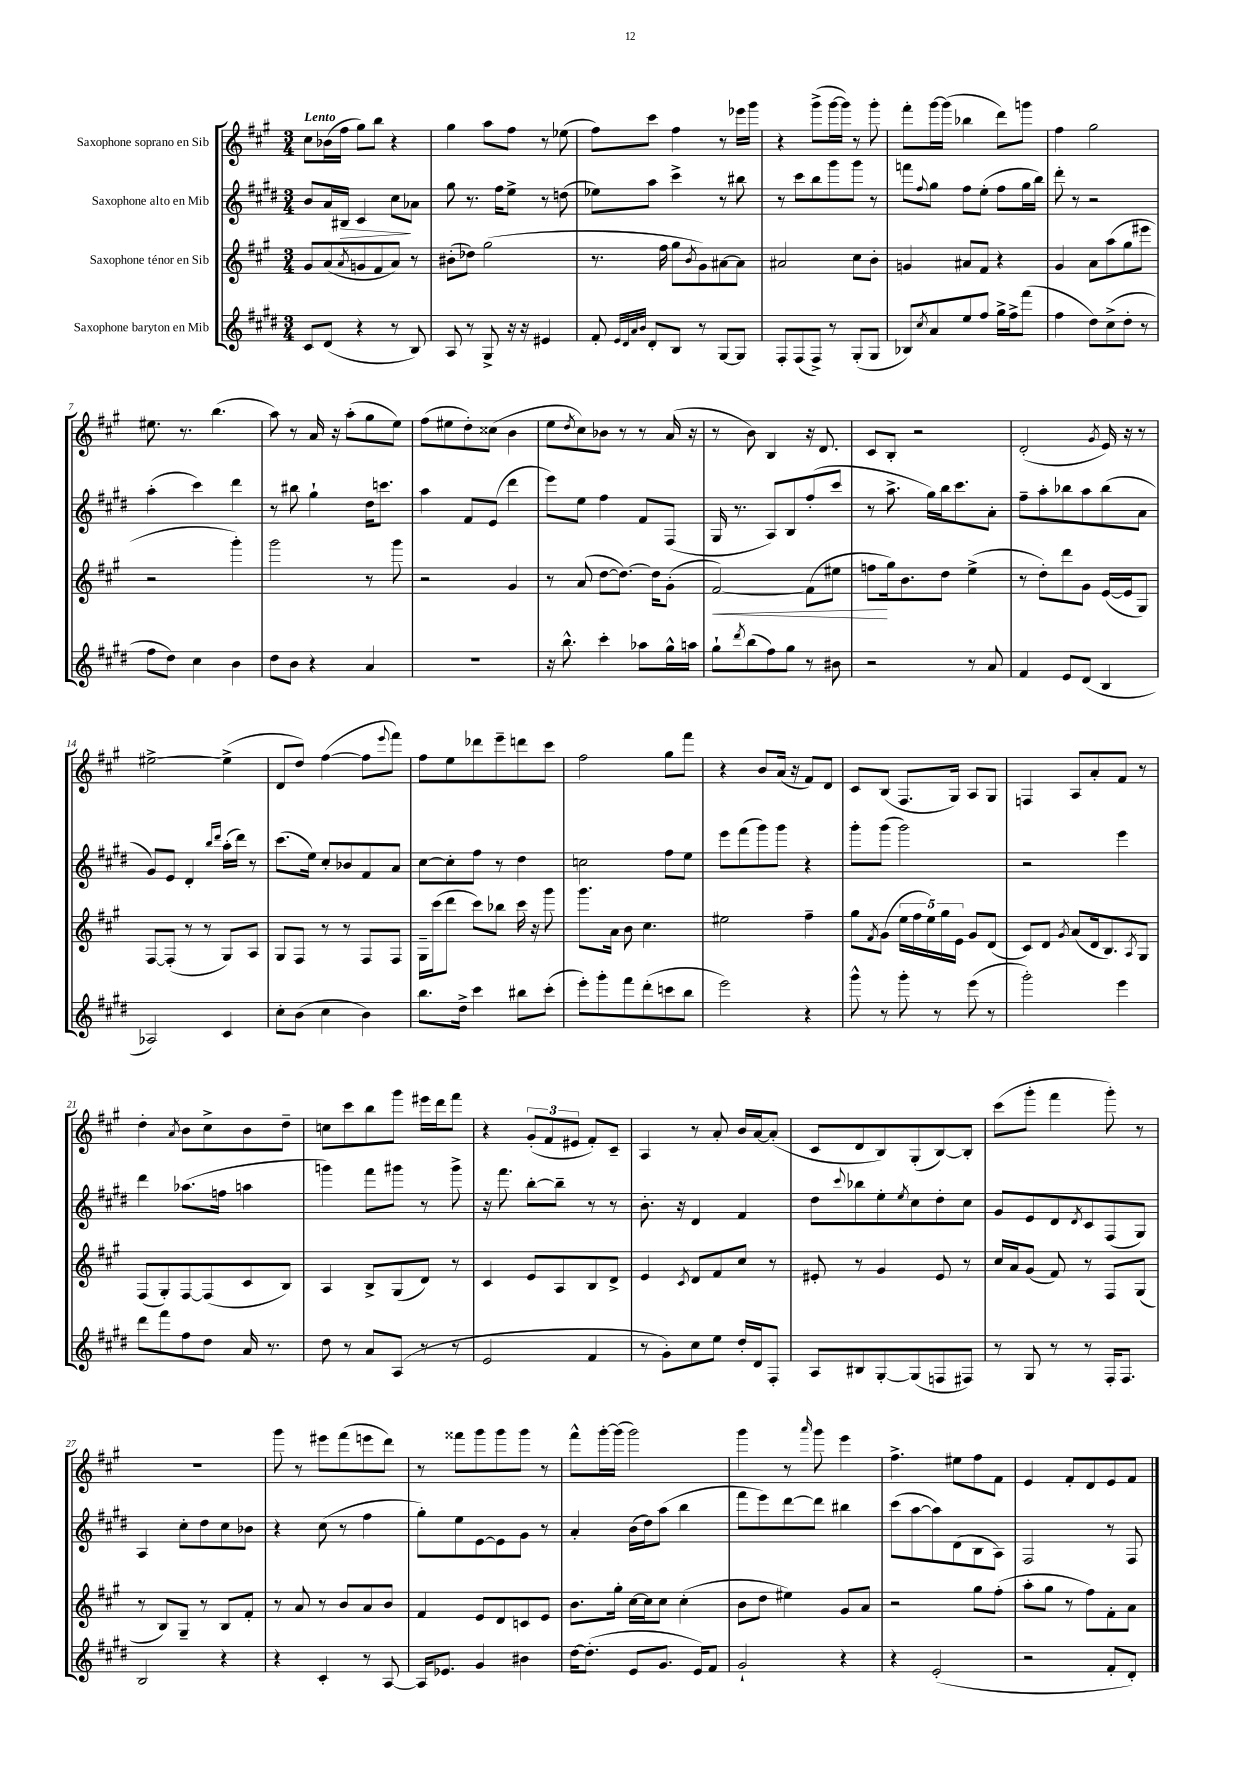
<<
\new StaffGroup <<
\new Staff = "s0" \with { instrumentName = "Saxophone soprano en Sib" } {
    \clef treble \key a \major \numericTimeSignature \time 3/4 \tempo "Lento"
    cis''8 bes'16( fis''16 gis''8) b''8 r4 |
    gis''4 a''8 fis''8 r8 ees''8( |
    fis''8) cis'''8 fis''4 r8 ees'''16 gis'''16 |
    r4 gis'''8->( gis'''16~ gis'''16) r8 gis'''8-. |
    fis'''8-. gis'''16~ gis'''16( bes''4 d'''8) g'''8 |
    fis''4 gis''2 |
    eis''8. r8. b''4.( |
    a''8) r8 a'16 r16 a''8-.( gis''8 e''8) |
    fis''8( eis''8 d''8-.) cisis''8( b'4 |
    e''8 \acciaccatura { d''8 } cis''8) bes'8 r8 r8 a'16( r16 |
    r8 b'8) b4 r16 d'8. |
    cis'8 b8-. r2 |
    d'2-.( \acciaccatura { gis'8 } e'16) r16 r8 |
    eis''2~-> eis''4->( |
    d'8 d''8) fis''4~( fis''8 \appoggiatura { e'''8 } fis'''8) |
    fis''8 e''8 des'''8 e'''8-- d'''8 cis'''8 |
    fis''2 gis''8 fis'''8 |
    r4 b'8 a'16( r16 fis'8) d'8 |
    cis'8 b8( fis8. gis16) a8 gis8 |
    f4 a8 a'8-. fis'8 r8 |
    d''4-. \acciaccatura { a'8 } b'8 cis''8-> b'8 d''8-- |
    c''8 cis'''8 b''8 gis'''8 eis'''16 d'''16 fis'''8 |
    r4 \tuplet 3/2 { gis'8-.( fis'8 eis'8 } fis'8-.) cis'8-- |
    a4 r8 a'8-. b'16 a'16~ a'8-.( |
    cis'8 d'8 b8) gis8-.( b8~) b8-. |
    cis'''8( gis'''8-. fis'''4 gis'''8-.) r8 |
    R2. |
    gis'''8 r8 eis'''8 fis'''8( e'''8 d'''8) |
    r8 fisis'''8 gis'''8 gis'''8 gis'''8 r8 |
    fis'''8-^ gis'''16~-. gis'''16( gis'''2) |
    gis'''4 r8 \grace { a'''16 } gis'''8 e'''4 |
    fis''4.-> eis''8 fis''8 fis'8 |
    e'4 fis'8-. d'8 e'8 fis'8 \bar "|." |
}
\new Staff = "s1" \with { instrumentName = "Saxophone alto en Mib" } {
    \clef treble \key e \major \numericTimeSignature \time 3/4
    b'8 a'16 bis16\> cis'4 cis''8\! aes'8 |
    gis''8 r8. fis''16 e''8-> r8 d''8( |
    ees''8) a''8 cis'''4-> r8 bis''8 |
    r8 cis'''8 b''8 gis'''8 gis'''8 r8 |
    f'''8 \appoggiatura { fis''8 } gis''8 fis''8 e''8-.( fis''8 gis''16 b''16) |
    dis'''8-. r8 r2 |
    a''4-.( cis'''4) dis'''4 |
    r8 bis''8 gis''4-! dis''16 c'''8. |
    a''4 fis'8 e'8( dis'''4 |
    e'''8) e''8 fis''4 fis'8 fis8( |
    gis16 r8. a8) b8 fis''8-.( cis'''8 |
    r8 a''8.-> gis''16) b''16 cis'''8. a'8-. |
    fis''8-- a''8-. bes''8 a''8 bes''8( a'8 |
    gis'8) e'8 dis'4-. \grace { b''16 dis'''16 } a''16-.( dis'''16) r8 |
    cis'''8.( e''16) cis''8-. bes'8 fis'8 a'8 |
    cis''8~ cis''8-. fis''8 r8 dis''4 |
    c''2 fis''8 e''8 |
    e'''8 fis'''8( gis'''8) gis'''8 r4 |
    gis'''8-. gis'''8( gis'''2) |
    r2 e'''4 |
    dis'''4 aes''8.( f''16 a''4 |
    g'''4) fis'''8 gis'''8 r8 gis'''8-> |
    r16 fis'''8. b''8~-. b''8-- r8 r8 |
    b'8.-. r16 dis'4 fis'4 |
    dis''8 \appoggiatura { cis'''8 } bes''8 e''8-. \acciaccatura { e''8 } cis''8 dis''8-. cis''8 |
    gis'8 e'8 dis'8 \acciaccatura { dis'8 } cis'8 fis8( gis8) |
    a4 cis''8-. dis''8 cis''8 bes'8 |
    r4 cis''8( r8 fis''4 |
    gis''8-.) e''8 e'8~ e'8 gis'8 r8 |
    a'4-. b'16( dis''16) a''8( b''4 |
    fis'''8 e'''8) dis'''8~ dis'''8 bis''4 |
    cis'''8( a''8~ a''8) dis'8( b8 a8) |
    fis2 r8 fis8 \bar "|." |
}
\new Staff = "s2" \with { instrumentName = "Saxophone ténor en Sib" } {
    \clef treble \key a \major \numericTimeSignature \time 3/4
    gis'8 a'8( \acciaccatura { a'8 } g'8 fis'8 a'8) r8 |
    bis'8-.( des''8) gis''2( |
    r8. fis''16 gis''8 \acciaccatura { b'8 } gis'8) ais'8~ ais'8 |
    ais'2 cis''8 b'8-. |
    g'4 ais'8 fis'8 r4 |
    gis'4 a'8 a''8( gis''8 eis'''8 |
    r2 gis'''4-.) |
    gis'''2 r8 gis'''8 |
    r2 gis'4 |
    r8 a'8( d''8~ d''8.~) d''16 gis'8-.( |
    fis'2~\<) fis'8( eis''8 |
    f''8\! gis''16) b'8. d''8 e''4->( |
    r8 d''8-.) d'''8 gis'8 e'16~( e'16 gis8) |
    fis8~ fis8-.( r8 r8 gis8) a8 |
    gis8 fis8 r8 r8 fis8 fis8 |
    gis16-- cis'''16( d'''8 cis'''8) bes''8 cis'''16 r16 gis'''8 |
    gis'''8. a'16 b'8 cis''4. |
    eis''2 fis''4-- |
    gis''8 \acciaccatura { fis'8 } gis'8( \tuplet 5/4 { e''16 fis''16 e''16) gis''16 e'16 } gis'8 d'8( |
    cis'8) d'8 \acciaccatura { gis'8 } a'8( d'16 b8.) \acciaccatura { a8 } gis8 |
    fis8( gis8-.) fis8~ fis8( cis'8 b8) |
    a4 b8-> gis8( d'8) r8 |
    cis'4 e'8 a8 b8 d'8-> |
    e'4 \acciaccatura { cis'8 } d'8 fis'8 cis''8 r8 |
    eis'8-. r8 gis'4 eis'8 r8 |
    cis''16 a'16 gis'8( fis'8) r8 fis8 gis8( |
    r8 b8) gis8-- r8 b8 fis'8-. |
    r8 a'8 r8 b'8 a'8 b'8 |
    fis'4 e'8 d'8 c'8 e'8 |
    b'8. gis''16-. cis''16~ cis''16 cis''8 cis''4-.( |
    b'8 d''8 eis''4) gis'8 a'8 |
    r2 gis''8 fis''8-.( |
    a''8-. gis''8 r8 fis''8) fis'8-. a'8 \bar "|." |
}
\new Staff = "s3" \with { instrumentName = "Saxophone baryton en Mib" } {
    \clef treble \key e \major \numericTimeSignature \time 3/4
    cis'8 dis'8( r4 r8 b8) |
    a8 r8 gis8-> r16 r16 eis'4 |
    fis'8-. \grace { e'32 dis'32 a'32 b'32 } dis'8-. b8 r8 gis8~ gis8 |
    fis8-. fis8( fis8->) r8 gis8-.( gis8 |
    bes8) \acciaccatura { cis''8 } a'8 e''8 fis''8 gis''16-> fis''16-> fis'''8( |
    fis''4 dis''8) cis''8->( dis''8-. r8 |
    fis''8 dis''8) cis''4 b'4 |
    dis''8 b'8 r4 a'4 |
    R2. |
    r16 b''8.-^ cis'''4-. aes''8 gis''16-^ a''16 |
    gis''8-! \acciaccatura { dis'''8 } b''8( fis''8) gis''8 r8 bis'8 |
    r2 r8 a'8 |
    fis'4 e'8 dis'8( b4 |
    aes2) cis'4 |
    cis''8-. b'8( cis''4 b'4) |
    b''8. dis''16-> cis'''4 bis''8 cis'''8-.( |
    e'''8-.) gis'''8-. fis'''8 dis'''8-.( c'''8 b''8 |
    e'''2) r4 |
    gis'''8-^ r8 gis'''8-. r8 e'''8( r8 |
    gis'''2-.) e'''4 |
    dis'''8 fis'''8 fis''8 dis''8 a'16 r8. |
    dis''8 r8 a'8 a8( r8 r8 |
    e'2 fis'4 |
    r8 gis'8-.) cis''8 e''8 dis''16-. dis'16 fis8-. |
    a8 bis8 gis8~-. gis8( f8 fis8) |
    r8 gis8 r8 r8 fis16-. fis8. |
    b2 r4 |
    r4 cis'4-. r8 a8~ |
    a16 ees'8. gis'4 bis'4 |
    dis''16~ dis''8.-.( e'8 gis'8. e'16) fis'8 |
    gis'2-! r4 |
    r4 e'2-.( |
    r2 fis'8-. dis'8-.) \bar "|." |
}
>>
>>
